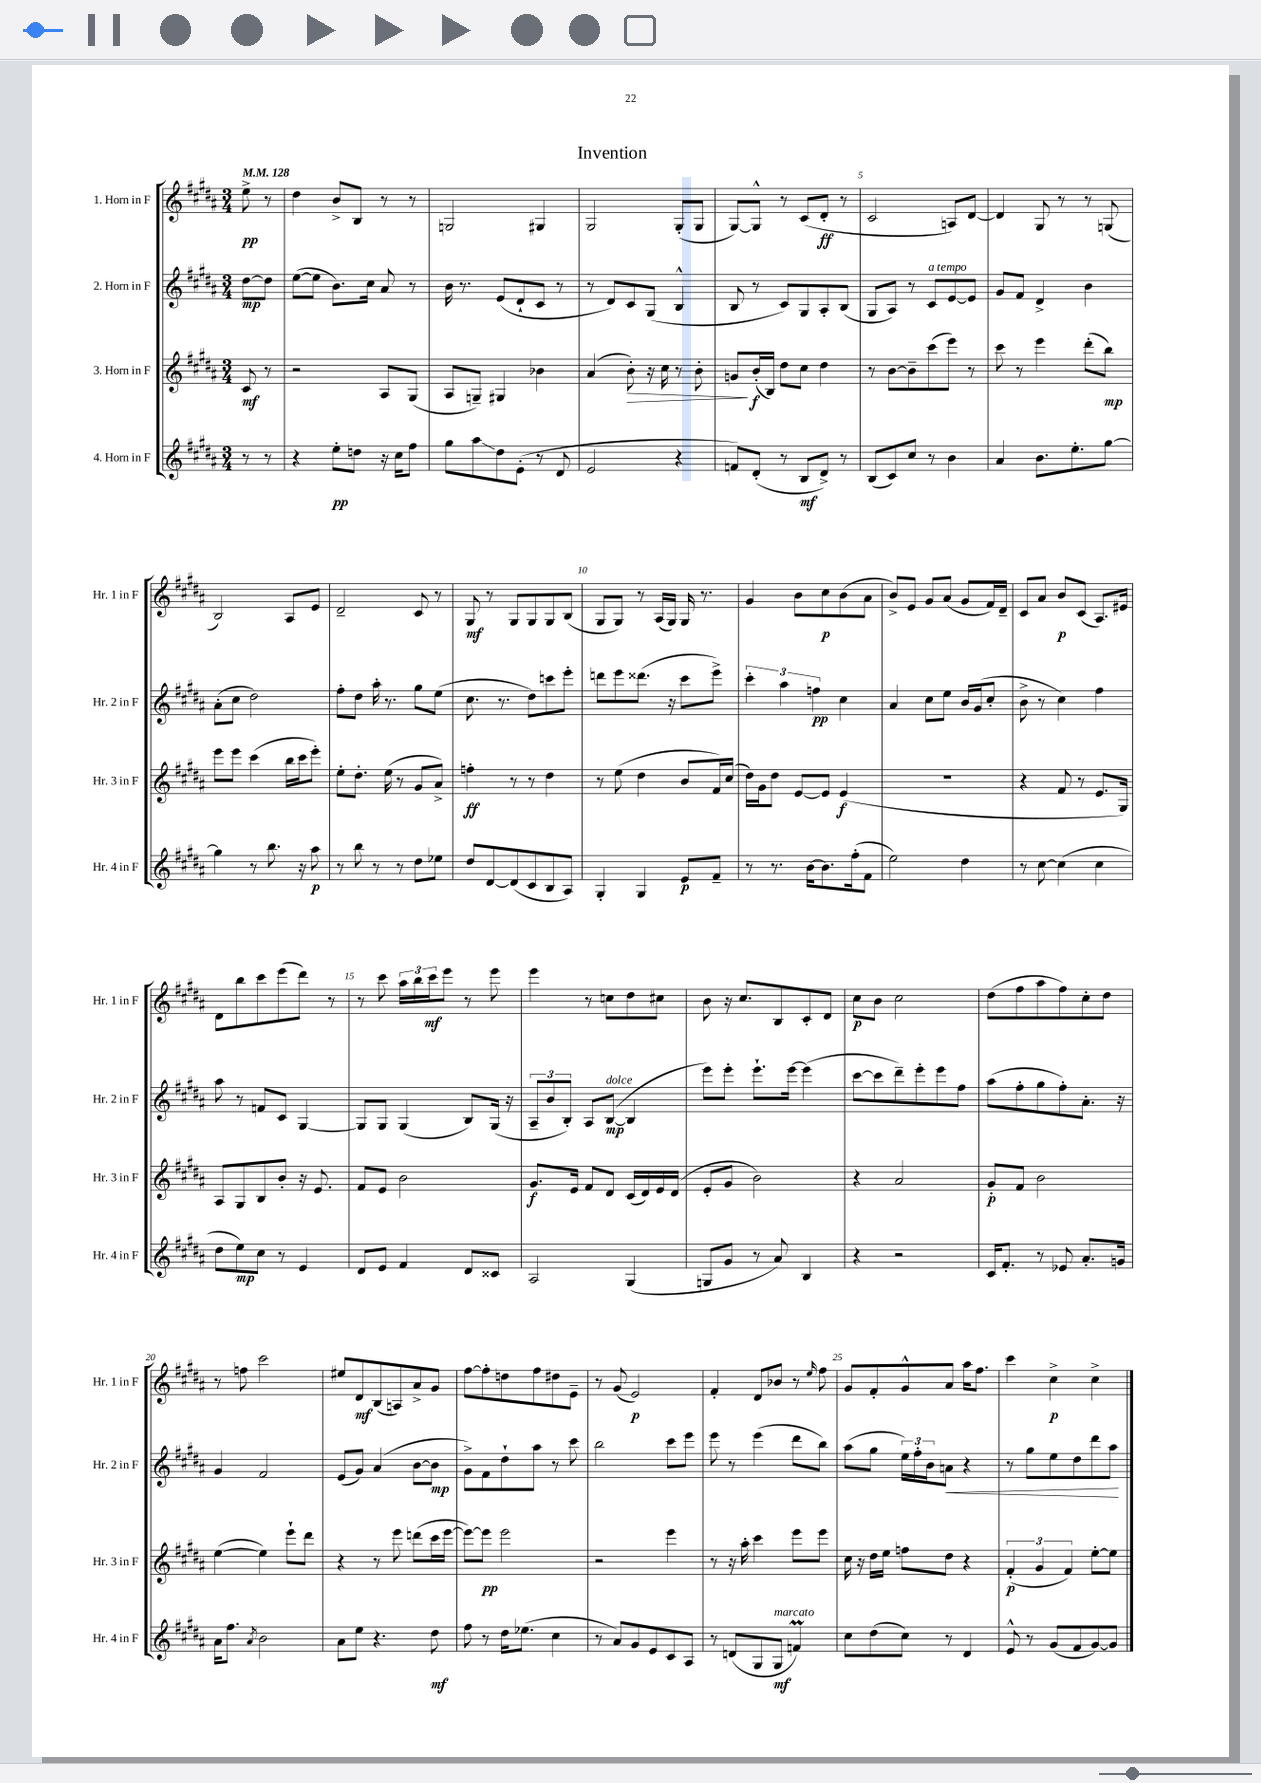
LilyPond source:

\header { title = "Invention" }
<<
\new StaffGroup <<
\new Staff = "s0" \with { instrumentName = "1. Horn in F" shortInstrumentName = "Hr. 1 in F" } {
    \clef treble \key b \major \numericTimeSignature \time 3/4 \partial 4 \tempo 4 = 128
    e''8->\pp r8 |
    dis''4 b'8-> b8 r8 r8 |
    g2 gis4 |
    gis2 gis8-.( gis8 |
    gis8~) gis8-^ r8 cis'8( dis'8-.\ff r8 |
    cis'2 a8) dis'8~ |
    dis'4 gis8 r8 r8 g8( |
    b2) ais8 e'8 |
    dis'2-- cis'8 r8 |
    gis8\mf r8 gis8 gis8 gis8 b8( |
    gis8 gis8) r8 ais16( gis16) gis16 r8. |
    gis'4 b'8 cis''8\p b'8( ais'8 |
    b'8->) e'8 gis'8 ais'8( gis'8 fis'16) dis'16-- |
    cis'8 ais'8 b'8\p cis'8( ais8.) eis'16 |
    dis'8 b''8 cis'''8 e'''8( dis'''8) r8 |
    r8 cis'''8 \tuplet 3/2 { ais''16 b''16 cis'''16\mf } e'''8 r8 e'''8 |
    e'''4 r8 c''8 dis''8 cis''8 |
    b'8 r16 cis''8. b8 cis'8-. dis'8 |
    cis''8\p b'8 cis''2 |
    dis''8( fis''8 ais''8 fis''8) cis''8-. dis''8 |
    r8 f''8 cis'''2 |
    eis''8 dis'8\mf b8( a8) ais'8-> gis'8 |
    fis''8~ fis''8-. d''8 fis''8 dis''8 e'8-- |
    r8 gis'8( e'2\p) |
    fis'4-. dis'8 bes'8 r8 \grace { e''16 } fis''8 |
    gis'8 fis'8-. gis'8-^ ais'8 ais''16 fis''8. |
    cis'''4 cis''4->\p cis''4-> \bar "|." |
}
\new Staff = "s1" \with { instrumentName = "2. Horn in F" shortInstrumentName = "Hr. 2 in F" } {
    \clef treble \key b \major \numericTimeSignature \time 3/4 \partial 4
    dis''8~\mp dis''8 |
    e''8~( e''8 b'8.) cis''16 ais'8 r8 |
    b'16 r8. e'8( dis'8-! cis'8 r8 |
    r8 dis'8) cis'8 gis8( b4-^ |
    b8 r8 cis'8) gis8 ais8-. b8( |
    gis8 ais8) r8 cis'8^\markup { \italic "a tempo" } e'8~ e'8 |
    gis'8 fis'8 dis'4-> b'4 |
    ais'8-.( cis''8 dis''2) |
    fis''8-. dis''8 ais''16-. r8. gis''8 e''8( |
    cis''8. r8. dis''8) c'''8 e'''8-. |
    d'''8 e'''8 disis'''8.( r16 cis'''8 e'''8->) |
    \tuplet 3/2 { cis'''4-. ais''4 f''4\pp } cis''4 |
    ais'4 cis''8 e''8 b'16 gis'16( cis''8-. |
    b'8-> r8 cis''4) fis''4 |
    ais''8 r8 f'8 cis'8 gis4~ |
    gis8 gis8 gis4( b8) gis16( r16 |
    \tuplet 3/2 { ais8-- b'8 b8-.) } ais8 b8~\mp^\markup { \italic "dolce" }( b4 |
    e'''8) e'''8-. e'''8.-! e'''16~ e'''4( |
    cis'''8~ cis'''8 dis'''8--) e'''8-. e'''8 fis''8 |
    ais''8( fis''8-. gis''8 fis''8-.) ais'8.-. r16 |
    gis'4 fis'2 |
    e'8( gis'8) ais'4( b'8~ b'8\mp |
    gis'8->) fis'8 dis''8-! ais''8 r8 cis'''8 |
    b''2 cis'''8 e'''8 |
    e'''8 r8 e'''4( dis'''8 b''8) |
    ais''8( gis''8 \tuplet 3/2 { e''16) fis''16-. b'16 } a'8\< r4 |
    r8 gis''8 e''8 dis''8 dis'''8 ais''8\! \bar "|." |
}
\new Staff = "s2" \with { instrumentName = "3. Horn in F" shortInstrumentName = "Hr. 3 in F" } {
    \clef treble \key b \major \numericTimeSignature \time 3/4 \partial 4
    cis'8\mf r8 |
    r2 ais8 gis8( |
    ais8 g8--) gis4 bes'4 |
    ais'4( b'8-.\>) r16 cis''16 r8 b'8-. |
    g'8\! b'16-.\f( b16) dis''8 cis''8 dis''4 |
    r8 b'8~ b'8-- cis'''8( e'''8) r8 |
    cis'''8 r8 e'''4 dis'''8-.( b''8\mp) |
    e'''8 e'''8 cis'''4( b''16 cis'''16 e'''8-.) |
    e''8-. dis''8.-. e''16( r8 gis'8 ais'8->) |
    f''4-.\ff r8 r8 dis''4 |
    r8 e''8( dis''4 b'8 fis'16) cis''16( |
    dis''16) gis'16 dis''8 e'8~ e'8 e'4\f( |
    R2. |
    r4 fis'8 r8 e'8. gis16) |
    ais8 gis8 b8 b'8-. r16 e'8. |
    fis'8 e'8 b'2 |
    gis'8.\f e'16 fis'8 dis'8 cis'16( dis'16) e'16 dis'16( |
    e'8-. gis'8 b'2) |
    r4 ais'2 |
    gis'8-.\p fis'8 b'2 |
    e''4~( e''4) e'''8-! dis'''8 |
    r4 r8 e'''8 d'''8( cis'''16 e'''16~ |
    e'''8~) e'''8\pp e'''2 |
    r2 e'''4 |
    r8 r16 ais''16-. cis'''4 e'''8 e'''8 |
    cis''16 r16 dis''16 e''16 f''8 dis''8 r4 |
    \tuplet 3/2 { fis'4-.\p( gis'4 fis'4) } e''8~-. e''8 \bar "|." |
}
\new Staff = "s3" \with { instrumentName = "4. Horn in F" shortInstrumentName = "Hr. 4 in F" } {
    \clef treble \key b \major \numericTimeSignature \time 3/4 \partial 4
    r8 r8 |
    r4 e''8-.\pp d''8 r16 cis''16 fis''8 |
    gis''8 ais''8\glissando dis''8 e'8-.( r8 dis'8 |
    e'2 r4 |
    f'8) dis'8-.( r8 b8\mf dis'8->) r8 |
    b8( cis'8) cis''8 r8 b'4 |
    ais'4 b'8. e''8.-. gis''8~ |
    gis''4 r8 b''8. r16 ais''8\p |
    r8 b''8 r8 r8 dis''8 ees''8 |
    dis''8 dis'8~ dis'8( cis'8 b8 ais8) |
    gis4-. gis4 e'8\p fis'8-- |
    r8 r8. b'16~ b'8. fis''16-.( fis'8 |
    e''2) dis''4 |
    r8 cis''8~ cis''4( cis''4 |
    dis''8 e''8\mp) cis''8 r8 e'4 |
    dis'8 e'8 fis'4 dis'8 cisis'8 |
    ais2 gis4( |
    g8 gis'8 r8 ais'8) b4 |
    r4 r2 |
    cis'16 fis'8.-. r8 ees'8 ais'8.-. g'16 |
    ais'16 fis''8. \acciaccatura { ais'8 } b'2 |
    ais'8 e''8 r4. dis''8\mf |
    fis''8 r8 dis''16 ees''8.( cis''4 |
    r8 ais'8) gis'8 e'8 cis'8 ais8 |
    r8 d'8( gis8 gis8\mf^\markup { \italic "marcato" } f'4\prall) |
    cis''8 dis''8( cis''8) r8 dis'4 |
    e'8-^ r8 gis'8( fis'8 gis'8~) gis'8 \bar "|." |
}
>>
>>
\layout { \context { \Score \override BarNumber.break-visibility = ##(#f #t #t) barNumberVisibility = #(every-nth-bar-number-visible 5) } }
